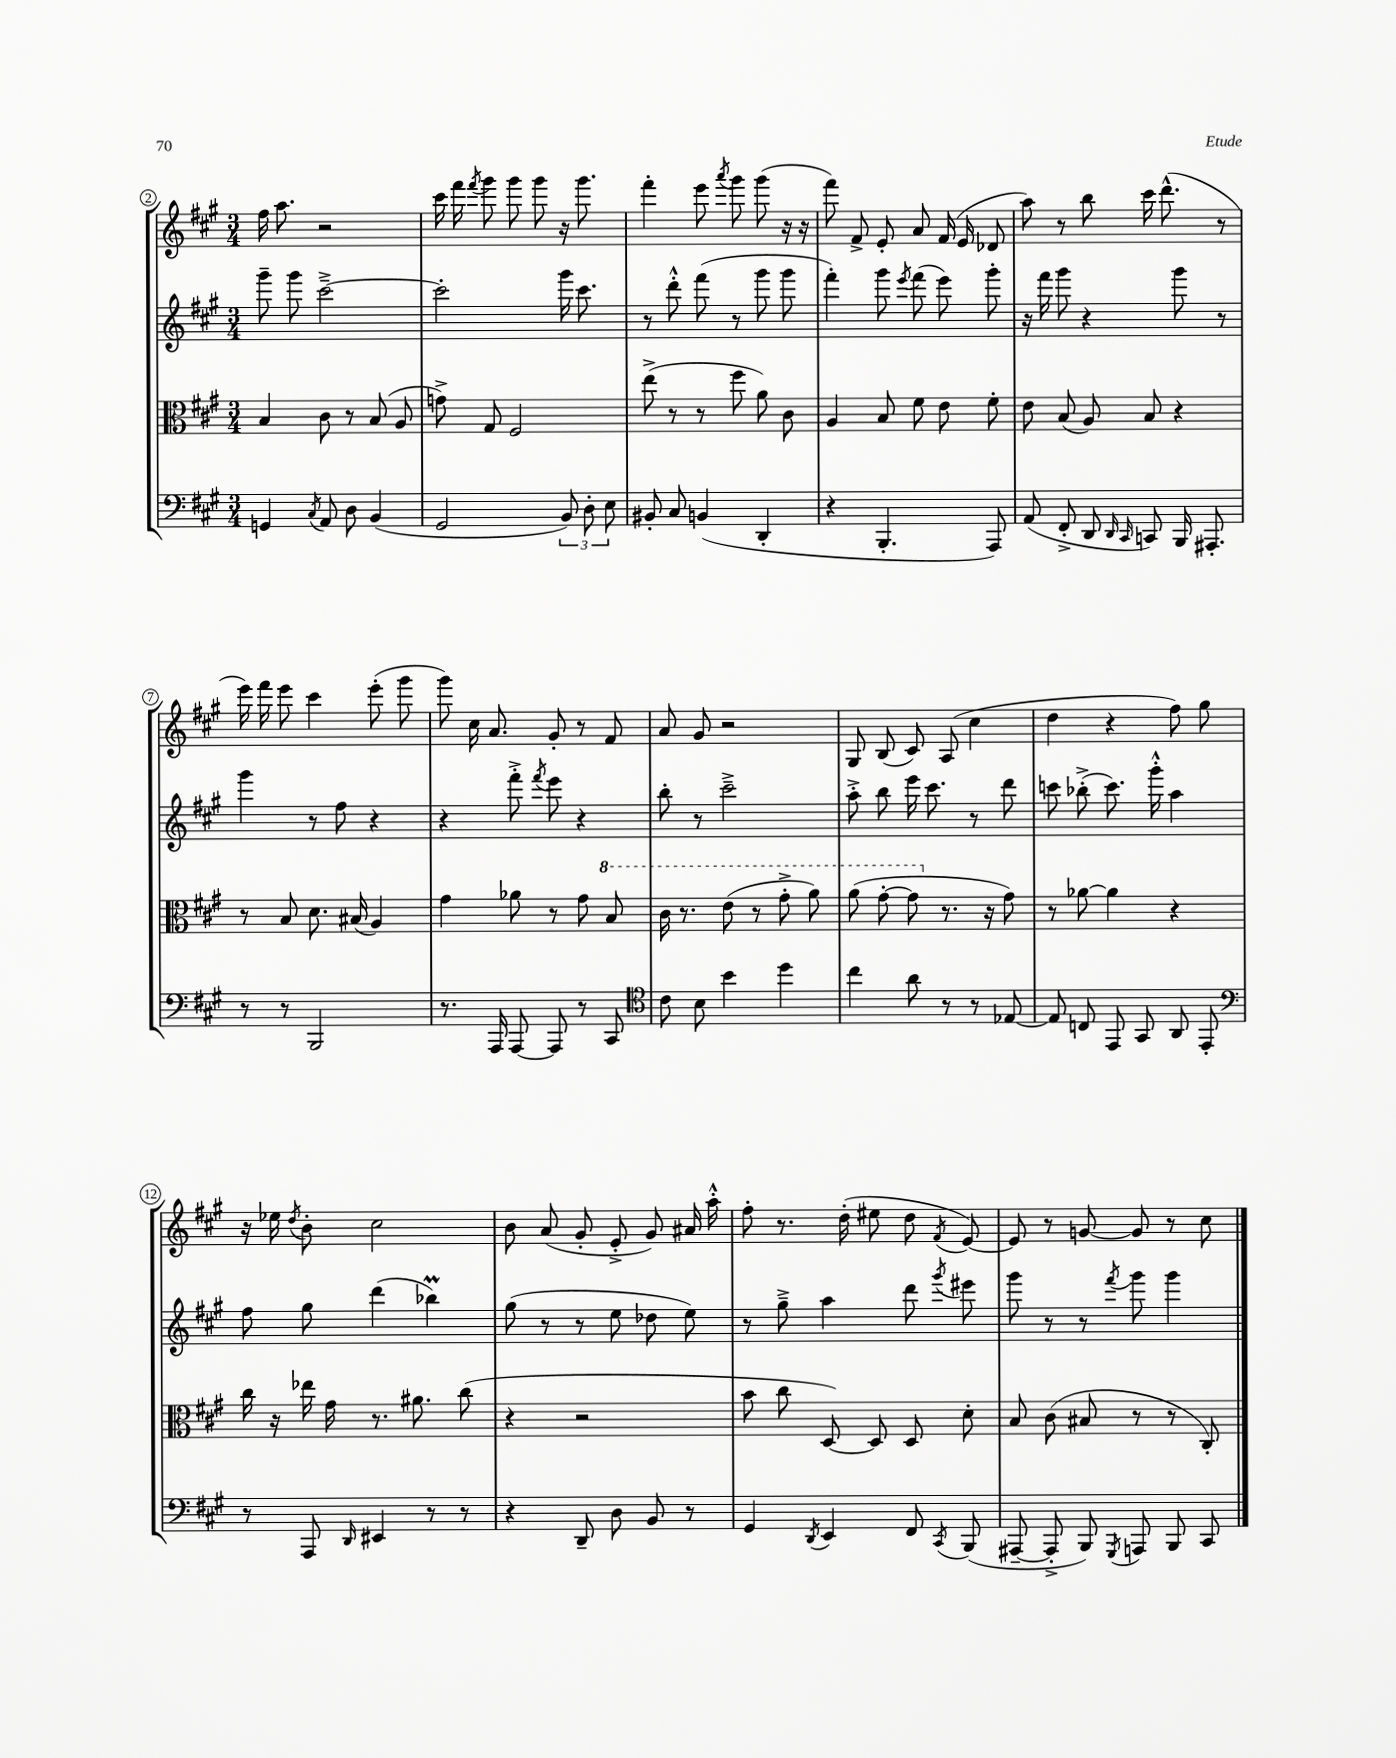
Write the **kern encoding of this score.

**kern	**kern	**kern	**kern
*staff4	*staff3	*staff2	*staff1
*clefF4	*clefC3	*clefG2	*clefG2
*k[f#c#g#]	*k[f#c#g#]	*k[f#c#g#]	*k[f#c#g#]
*M3/4	*M3/4	*M3/4	*M3/4
4GG/	4B/	8ggg#~\	16ff#\
.	.	.	8.aa\
.	.	8ggg#\	.
8qC#/	.	.	.
8AA/	8c#\	[2ccc#~^\	2r
8D\	8r	.	.
(4BB/	(8B/	.	.
.	8A/	.	.
=	=	=	=
2GG#/	8g^\)	2ccc#'\]	16ccc#\
.	.	.	16fff#\
.	.	.	8qfff#/
.	8G#/	.	8ggg#\
.	2F#/	.	8ggg#\
.	.	.	8ggg#\
12BB/)	.	16ggg#\	16r
.	.	8.ccc#\	8.ggg#\
12D'\	.	.	.
12E\	.	.	.
=	=	=	=
8BB#'/	(8ee^\	8r	4fff#'\
8C#/	8r	8ddd'^^\	.
(4BB/	8r	(8fff#\	8eee\
.	.	.	8qaaa/
.	8ff#\	8r	8ggg#\
4DD'/	8a\)	8ggg#\	(8ggg#\
.	8c#\	8ggg#\	16r
.	.	.	16r
=	=	=	=
4r	4A/	4fff#'\)	8fff#\)
.	.	.	8f#^/
4.BBB'/	8B/	8ggg#\	8e'/
.	.	8qeee/	.
.	8f#\	(8fff#\	8a/
.	8e\	8eee\)	(16f#/
.	.	.	16e/
8AAA/)	8f#'\	8ggg#'\	8d-/
=	=	=	=
(8AA/	8e\	16r	8aa\)
.	.	16fff#\	.
8FF#'^/	(8B/	8ggg#\	8r
8DD/	8A/)	4r	8bb\
16qqDD/	.	.	.
16qqCC#/	.	.	.
8CC/)	8B/	.	16ccc#\
.	.	.	(8.ddd^^\
16BBB/	4r	8ggg#\	.
8.AAA#'/	.	.	.
.	.	8r	8r
=	=	=	=
8r	8r	4ggg#\	16eee\)
.	.	.	16fff#\
8r	8B/	.	8eee\
2BBB/	8.d\	8r	4ccc#\
.	.	8ff#\	.
.	(16B#/	.	.
.	4A/)	4r	(8eee'\
.	.	.	8ggg#\
=	=	=	=
8.r	4g#\	4r	8ggg#\)
.	.	.	16cc#\
16AAA/	.	.	8.a/
[8AAA/	8a-\	8fff#'^\	.
.	.	8qfff#/	.
8AAA/]	8r	8eee\	8g#'/
8r	8g#\	4r	8r
8CC#/	8b/	.	8f#/
=	=	=	=
*clefC4	*	*	*
8c#\	16cc#\	8bb'\	8a/
.	8.r	.	.
8B\	.	8r	8g#/
4b\	(8ee\	2ccc#~^\	2r
.	8r	.	.
4dd\	8gg#'^\	.	.
.	8aa\)	.	.
=	=	=	=
4cc#\	(8aa\	8aa'^\	8G#/
.	[8gg#'\	8bb\	(8B/
8a\	8gg#\]	16eee\	8c#/)
.	.	8.ccc#\	.
8r	8.r	.	(8A/
8r	.	8r	4cc#\
.	16r	.	.
[8E-/	8g#\)	8ddd\	.
=	=	=	=
8E-/]	8r	8ccc\	4dd\
8C/	[8a-\	(8bb-'^\	.
8EE/	4a-\]	8.ccc\)	4r
8GG#/	.	.	.
.	.	16ggg#'^^\	.
8AA/	4r	4aa\	8ff#\)
8EE'/	.	.	8gg#\
=	=	=	=
*clefF4	*	*	*
8r	16cc#\	8ff#\	16r
.	16r	.	16ee-\
.	.	.	8qdd/
8AAA/	16ee-\	8gg#\	8b'\
.	16g#\	.	.
16qqDD/	.	.	.
4EE#/	8.r	(4ddd\	2cc#\
.	8.a#\	.	.
8r	.	4bb-\)	.
8r	(8cc#\	.	.
=	=	=	=
4r	4r	(8gg#\	8b\
.	.	8r	(8a/
8DD~/	2r	8r	8g#'/
8D\	.	8ee\	8e'^/
8BB/	.	8dd-\	8g#/)
8r	.	8ee\)	16a#/
.	.	.	16aa'^^\
=	=	=	=
4GG#/	8b\	8r	8ff#'\
.	8cc#\	8gg#~^\	8.r
8qDD/	.	.	.
4EE/	[8D/)	4aa\	.
.	.	.	(16dd'\
.	8D/]	.	8ee#\
8FF#/	8D/	8ddd\	8dd\
8qCC#/	.	8qggg#/	8qf#/
(8BBB/	8d'\	8eee#\	[8e/)
=	=	=	=
[8AAA#~/	8B/	8ggg#\	8e/]
8AAA#'^/]	(8c#\	8r	8r
8BBB/)	8B#/	8r	[8g/
8qGGG#/	.	8qfff#/	.
8AAA/	8r	8ggg#\	8g/]
8BBB/	8r	4ggg#\	8r
8CC#/	8C#'/)	.	8cc#\
==	==	==	==
*-	*-	*-	*-
